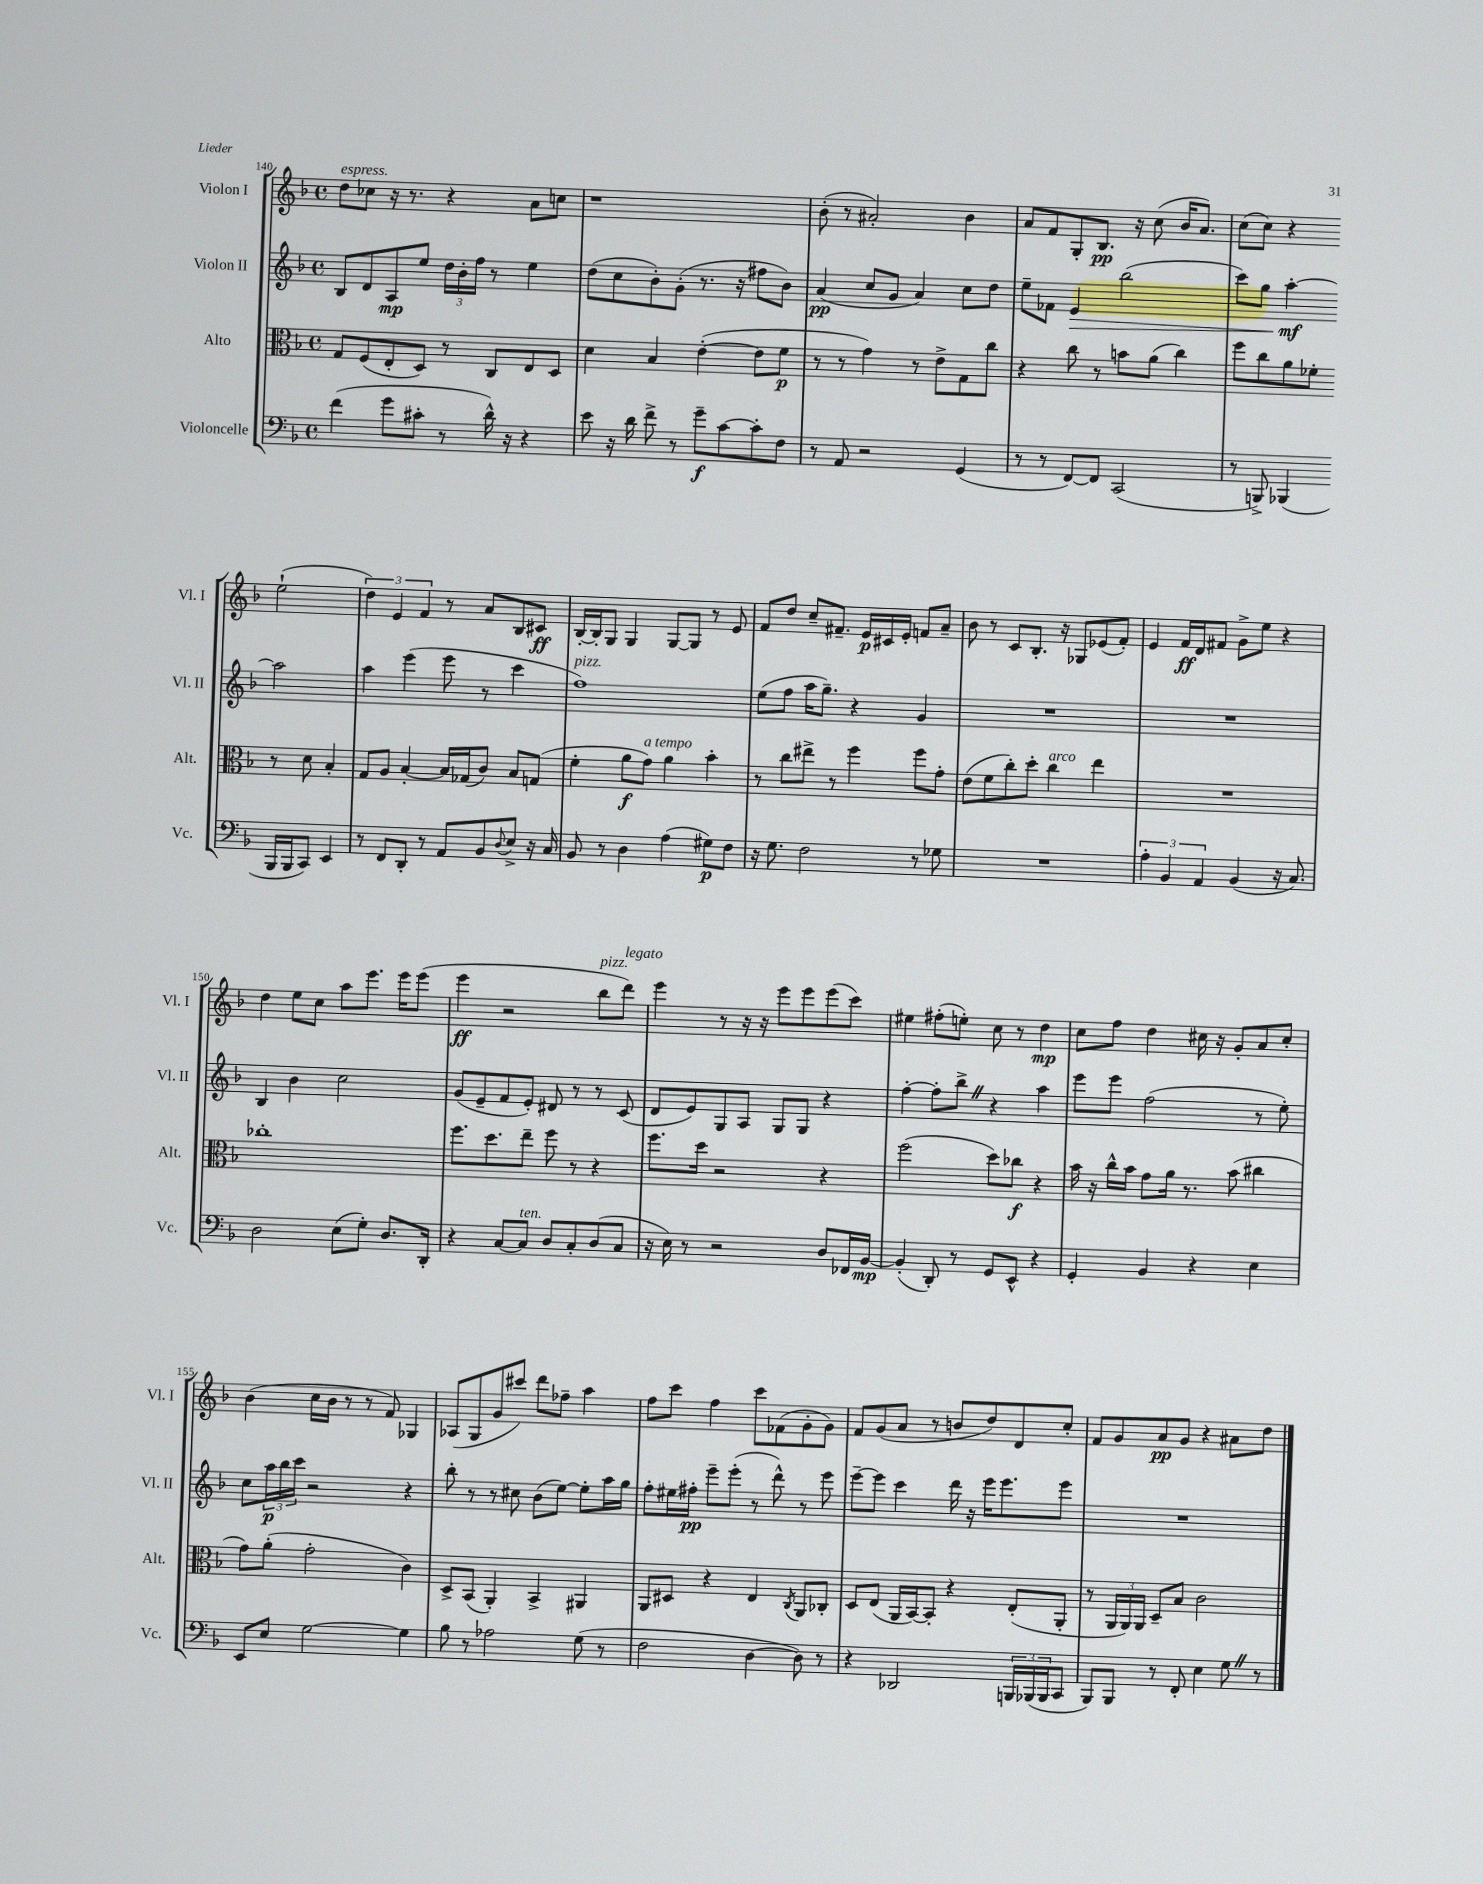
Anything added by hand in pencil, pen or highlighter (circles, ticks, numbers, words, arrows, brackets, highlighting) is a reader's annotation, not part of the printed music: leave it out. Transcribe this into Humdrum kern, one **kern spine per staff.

**kern	**kern	**kern	**kern
*staff4	*staff3	*staff2	*staff1
*clefF4	*clefC3	*clefG2	*clefG2
*k[b-]	*k[b-]	*k[b-]	*k[b-]
*M4/4	*M4/4	*M4/4	*M4/4
*met(c)	*met(c)	*met(c)	*met(c)
(4f	8G	8B-	8dd
.	(8F	8d	8cc-
8g	8E'	8A	16r
.	.	.	8.r
8c#'	8D)	8ee	.
8r	8r	24dd	4r
.	.	24b-'	.
.	.	24ff	.
16d^^)	8C	8r	.
16r	.	.	.
4r	8E	4ee	8a
.	8D	.	8cc
=	=	=	=
8e	4d	(8dd	1r
16r	.	8cc	.
16d	.	.	.
8f^	4B-	8b-')	.
8r	.	(8g'	.
8g~	([4e'	8.r	.
[8c	.	.	.
.	.	16r	.
8c']	8e]	8ff#	.
8F	8f	8b-)	.
=	=	=	=
8r	8r	(4a	(8b-'
8AA	8r	.	8r
2r	4g)	8cc	2a#')
.	.	8g	.
.	8r	4a)	.
.	8e^	.	.
(4GG	8G	8cc	4b-
.	8cc	8dd	.
=	=	=	=
8r	4r	8ee~	8a
8r	.	8f-	8f
[8FF)	8cc	4e	8G'
8FF]	8r	.	8.B-
(2CC	8b	(2bb-	.
.	.	.	16r
.	(8a	.	(8cc
.	4cc)	.	16b-
.	.	.	8.a)
=	=	=	=
8r	8ff	8ccc)	(8cc
8BBB^)	8cc	8gg	8cc)
(4BBB-	8a	[4aa'	4r
.	8f-'	.	.
16BBB-	8r	2aa]	(2ee`
16BBB-	.	.	.
8CC)	8d	.	.
4EE	4B-'	.	.
=	=	=	=
8r	8G	4aa	6dd)
8FF	8A	.	.
.	.	.	6e
8DD'	[4B-'	(4eee	.
.	.	.	6f
8r	.	.	.
8AA	16B-]	8eee	8r
.	(16G-	.	.
8BB-	8c)	8r	8a
8qqD	.	.	.
8E^	8B-	4ccc	8B-
16r	(8G	.	8c#
16C	.	.	.
=	=	=	=
8BB-	4f'	1ff)	[16B-'
.	.	.	16B-']
8r	.	.	8G
4D	8a	.	4G
.	8g)	.	.
(4A	4a	.	[8G
.	.	.	8G]
8G#)	4b-'	.	8r
8F	.	.	8e
=	=	=	=
16r	8r	(8ee	8f
8.G	.	.	.
.	8cc	8ff	8dd
2F	8ee#^	16aa	8cc~
.	.	8.gg~)	.
.	8r	.	8.f#~
.	4ff	4r	.
.	.	.	16e
.	.	.	16c#
.	.	.	16e'
8r	8ff	4g	8f
8G-	8g'	.	8a~
=	=	=	=
1r	(8e	1r	8b-
.	8f	.	8r
.	8cc')	.	8c
.	8dd'	.	8.B-'
.	4cc	.	.
.	.	.	16r
.	.	.	8G-
.	4ee	.	(8e-
.	.	.	8f')
=	=	=	=
6A'	1r	1r	4e
6BB-	.	.	.
.	.	.	16f
.	.	.	16d
6AA	.	.	.
.	.	.	8f#
(4BB-	.	.	8g^
.	.	.	8ee
16r	.	.	4r
8.C)	.	.	.
=	=	=	=
2D	1cc-'	4B-	4dd
.	.	4b-	8ee
.	.	.	8cc
(8E	.	2cc	8aa
8G')	.	.	8.eee
8.D	.	.	.
.	.	.	16eee
.	.	.	(8eee
16DD'	.	.	.
=	=	=	=
4r	8.ff	(8g	4eee
.	.	8e~	.
.	8.dd	.	.
[8C	.	8f	2r
8C]	8ee~	8e')	.
8D	8ff	8d#	.
8C'	8r	8r	.
(8D	4r	8r	8bb-
8C	.	(8c	8ddd)
=	=	=	=
16r	8.ff	8d	4eee
16E)	.	.	.
8r	.	8e)	.
.	16dd	.	.
2r	2r	8G	8r
.	.	8A	16r
.	.	.	16r
.	.	8G	8eee
.	.	8G	8eee
8D	4r	4r	(8eee
16FF-	.	.	8ccc)
[16BB-	.	.	.
=	=	=	=
(4BB-']	(2ff	[4ff'	4ee#
8DD')	.	8ff']	(8ff#'
8r	.	8bb-^	8ee')
8GG	8dd)	4r	8cc
8EE^^	8cc-	.	8r
4r	4r	4aa	4dd
=	=	=	=
4GG'	16b-	8eee	8cc
.	16r	.	.
.	16cc^^	8eee	8ff
.	16b-	.	.
4BB-	8g	(2ff	4dd
.	16a	.	.
.	8.r	.	.
4r	.	.	16cc#
.	.	.	16r
.	(8b-	.	8g'
4E	4cc#	8r	8a
.	.	8ee')	8cc#'
=	=	=	=
8EE	8g)	8cc	(4b-
8E	(8a'	24aa	.
.	.	24bb-	.
.	.	24ccc	.
[2G	2g'	2r	16cc
.	.	.	16b-
.	.	.	8r
.	.	.	8r
.	.	.	8f)
4G]	4c)	4r	4G-
=	=	=	=
8B-	8D^	8bb-'	(8A-
8r	(8BB-	8r	8G
2A-	4AA')	8r	8g
.	.	8cc#	8ccc#)
.	4BB-^	(8b-	8ddd
.	.	[8ee)	8ff-~
(8G	4AA#	8ee']	4aa
8r	.	16aa	.
.	.	16gg	.
=	=	=	=
2F	8AA	8ff'	8ff
.	8D#	16ee#	8ccc
.	.	16ff#'	.
.	4r	8eee~	4ff
.	.	(8eee'	.
[4D	4E	8r	8ccc
.	.	8ddd^^)	(8f-
.	8qC	.	.
8D])	8AA	8r	8g'
8r	8C-'	8eee	8g)
=	=	=	=
4r	8D	[8eee~	8f
.	(8E	8eee]	(8g
2DD-	16AA	4ccc	8a
.	[16BB-)	.	.
.	8BB-']	.	8r
.	4r	16ddd	8b
.	.	16r	.
.	.	16eee	8dd)
.	.	8.eee	.
24BBB	(8E'	.	8d
(24BBB-	.	.	.
24BBB-	.	.	.
8CC	8AA'	8eee	8cc'
=	=	=	=
8BBB-)	8r	1r	8f
8BBB-	24AA	.	8g
.	24AA)	.	.
.	24AA	.	.
8r	8D~	.	8a
8FF'	8B-	.	8g
4E	2c	.	4r
8G	.	.	8a#
8r	.	.	8dd
==	==	==	==
*-	*-	*-	*-
